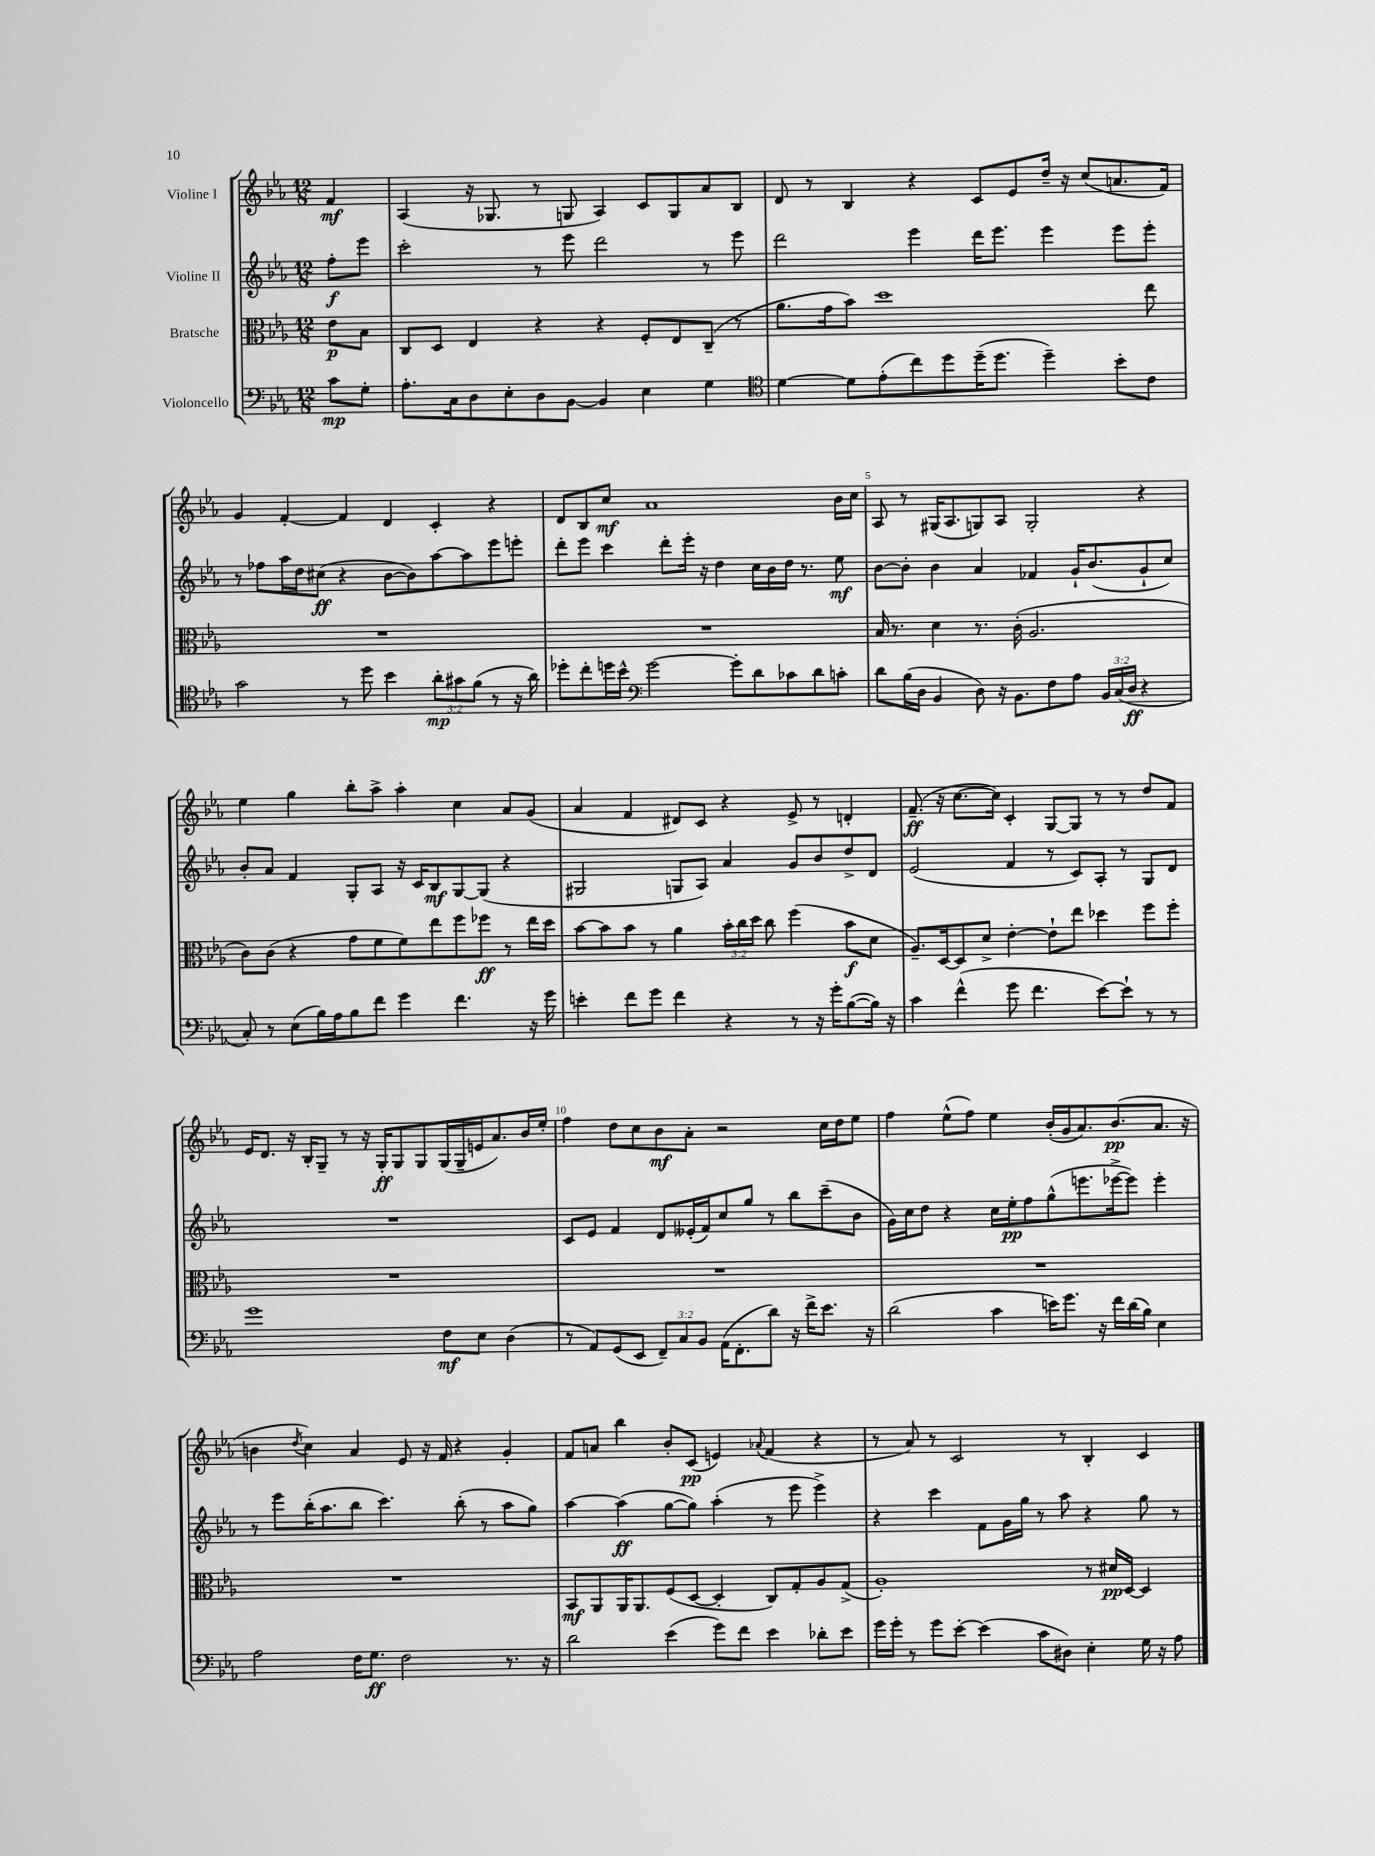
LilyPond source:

<<
\new StaffGroup <<
\new Staff = "s0" \with { instrumentName = "Violine I" } {
    \clef treble \key ees \major \numericTimeSignature \time 12/8 \partial 4
    \autoBeamOff f'4\mf |
    aes4( r16 ges8. r8 g8 aes4) c'8[ g8 aes'8 bes8] |
    d'8 r8 bes4 r4 c'8[ ees'8 d''16]-- r16 c''8[( a'8. f'16]) |
    g'4 f'4~-. f'4 d'4 c'4-. r4 |
    d'8[ bes8 c''8]\mf aes'1 bes'16[ c''16] |
    aes8 r8 gis16[( aes8. g8) aes8] g2-. r4 |
    ees''4 g''4 bes''8[-. aes''8]-> aes''4-. c''4 aes'8[ g'8]( |
    aes'4 f'4 dis'8[) c'8] r4 ees'8-> r8 d'4-. |
    f'8.--\ff( r16 c''8.[~ c''16]) c'4-. g8[~ g8] r8 r8 d''8[ f'8] |
    ees'16[ d'8.] r16 bes16[-. g8]-- r8 r16 g16[-.\ff g8 g8 g16( g16-- e'16 aes'8.) bes'16 ees''16]-. |
    f''4 d''8[ c''8 bes'8\mf aes'8]-. r2 c''16[ d''16 ees''8] |
    f''4 ees''8[-^( f''8]) ees''4 bes'16[-.( g'16 aes'8.) bes'8.\pp( aes'8.] r16 |
    b'4 \acciaccatura { d''8 } c''4) aes'4 ees'8 r16 f'16 r4 g'4-. |
    f'8[ a'8] bes''4 bes'8[-. c'8]\pp( e'4) \appoggiatura { aes'8 } f'4( r4 |
    r8 aes'8) r8 c'2 r8 bes4-. c'4 \bar "|." |
}
\new Staff = "s1" \with { instrumentName = "Violine II" } {
    \clef treble \key ees \major \numericTimeSignature \time 12/8 \partial 4
    \autoBeamOff f''8[-.\f ees'''8] |
    c'''2-. r8 ees'''8 d'''2 r8 ees'''8 |
    d'''2 ees'''4 d'''16[ ees'''8.] ees'''4 ees'''8[ ees'''8]-. |
    r8 fes''8[ aes''16 d''16 cis''8]\ff( r4 bes'8[~ bes'8) aes''8~ aes''8 ees'''8 e'''8]-. |
    d'''8[-. ees'''8] c'''4 d'''8[-. ees'''16]-. r16 d''4 c''16[ bes'16 d''16] r8. ees''8\mf |
    bes'8[~ bes'8]-. bes'4 aes'4 fes'4 g'16[-! bes'8.( g'8-! c''8]) |
    bes'8[-. aes'8] f'4 g8[-. aes8] r16 c'16[ bes8\mf g8~ g8]( r4 |
    gis2 g8[ aes8]) aes'4 g'8[ bes'8 d''8-> d'8] |
    ees'2( f'4 r8 c'8[) aes8]-. r8 g8[ d'8] |
    R1. |
    c'8[ ees'8] f'4 d'8[ eeses'16-.( f'16) c''8 g''8] r8 bes''8[ c'''8--( bes'8] |
    g'16[) c''16 d''8] r4 c''16[ ees''16-.\pp f''8 g''8-^( e'''8. ees'''16~-> ees'''8]) ees'''4-. |
    r8 ees'''8[ bes''16-.( aes''8. bes''8] c'''4.) bes''8-.( r8 aes''8[ g''8]) |
    aes''4~ aes''4\ff( g''8[~ g''8]) aes''4-.( r8 ees'''8 ees'''4->) |
    r4 c'''4 f'8[ g'16 g''16] r8 aes''8 r4 g''8 r8 \bar "|." |
}
\new Staff = "s2" \with { instrumentName = "Bratsche" } {
    \clef alto \key ees \major \numericTimeSignature \time 12/8 \override Staff.TupletNumber.text = #tuplet-number::calc-fraction-text \partial 4
    \autoBeamOff ees'8[\p bes8] |
    c8[ d8] ees4 r4 r4 f8[-. ees8 c8]--( r8 |
    aes'8.[ g'16 bes'8]) d''1 ees''8 |
    R1. |
    R1. |
    bes16 r8. d'4 r8. c'16-.( aes2. |
    c'8[) c'8]( r4 g'8[ f'8 f'8) ees''8 f''8 fes''8]\ff r8 ees''16[ d''16] |
    bes'8[~ bes'8 bes'8] r8 aes'4 \tuplet 3/2 { bes'16[-. c''16 d''16] } c''8 f''4( bes'8[\f d'8] |
    aes8.[--) d16~ d8 d'8]-> ees'4~-. ees'8[-! ees''8] des''4 f''8[ f''8]-. |
    R1. |
    R1. |
    R1. |
    R1. |
    bes,8[\mf aes,8 aes,16 aes,8. f8( d8]~ d4-. c8[) g8-. aes8 g8]->( |
    aes1-.) r8 dis'16[\pp d16]~ d4 \bar "|." |
}
\new Staff = "s3" \with { instrumentName = "Violoncello" } {
    \clef bass \key ees \major \numericTimeSignature \time 12/8 \override Staff.TupletNumber.text = #tuplet-number::calc-fraction-text \partial 4
    \autoBeamOff c'8[\mp g8]-. |
    aes8.[-. c16 d8 ees8-. d8 bes,8]~ bes,4 ees4 g4 |
    \clef tenor d'4~ d'8[ ees'8-.( c''8) d''8 d''16--( d''8.] d''4--) bes'8[-. c'8] |
    g'2 r8 d''8 bes'4 \tuplet 3/2 { aes'8[-.\mp gis'8 f'8]( } r8 r16 aes'16) |
    des''8[-. c''8-. d''16 bes'16]-^ \clef bass g'2~ g'8[-. d'8 ces'8 d'8 c'8]-. |
    d'8[ bes16( d16] bes,4 d8) r16 bes,8.[ f8 aes8] \tuplet 3/2 { bes,16[ c16( d16]\ff } r4 |
    c8-.) r8 ees8[( bes16) aes16 bes8 f'8] g'4 f'4. r16 g'16 |
    e'4-. f'8[ g'8] f'4 r4 r8 r16 g'16[-. bes8~( bes16]) r16 |
    c'4 f'4-^( g'8 f'4. ees'8[~) ees'8]-! r8 r8 |
    g'1 f8[\mf ees8] d4( |
    r8 aes,8[) g,8( ees,8] \tuplet 3/2 { f,8[--) c8 bes,8] } aes,16[( f,8.-. d'8]) r16 f'16[-> ees'8.] r16 |
    d'2( c'4 e'16[) g'8.] r16 f'16[ d'16( bes16]) ees4 |
    aes2 f16[ g8.]\ff f2 r8. r16 |
    d'2 ees'4( g'8[) f'8] ees'4 des'8[-. ees'8] |
    g'16[ g'16]-. r8 g'8[ ees'8]~-. ees'4( c'8[ dis8]) ees4-. g16 r16 aes8 \bar "|." |
}
>>
>>
\layout { \context { \Score \override BarNumber.break-visibility = ##(#f #t #t) barNumberVisibility = #(every-nth-bar-number-visible 5) } }
